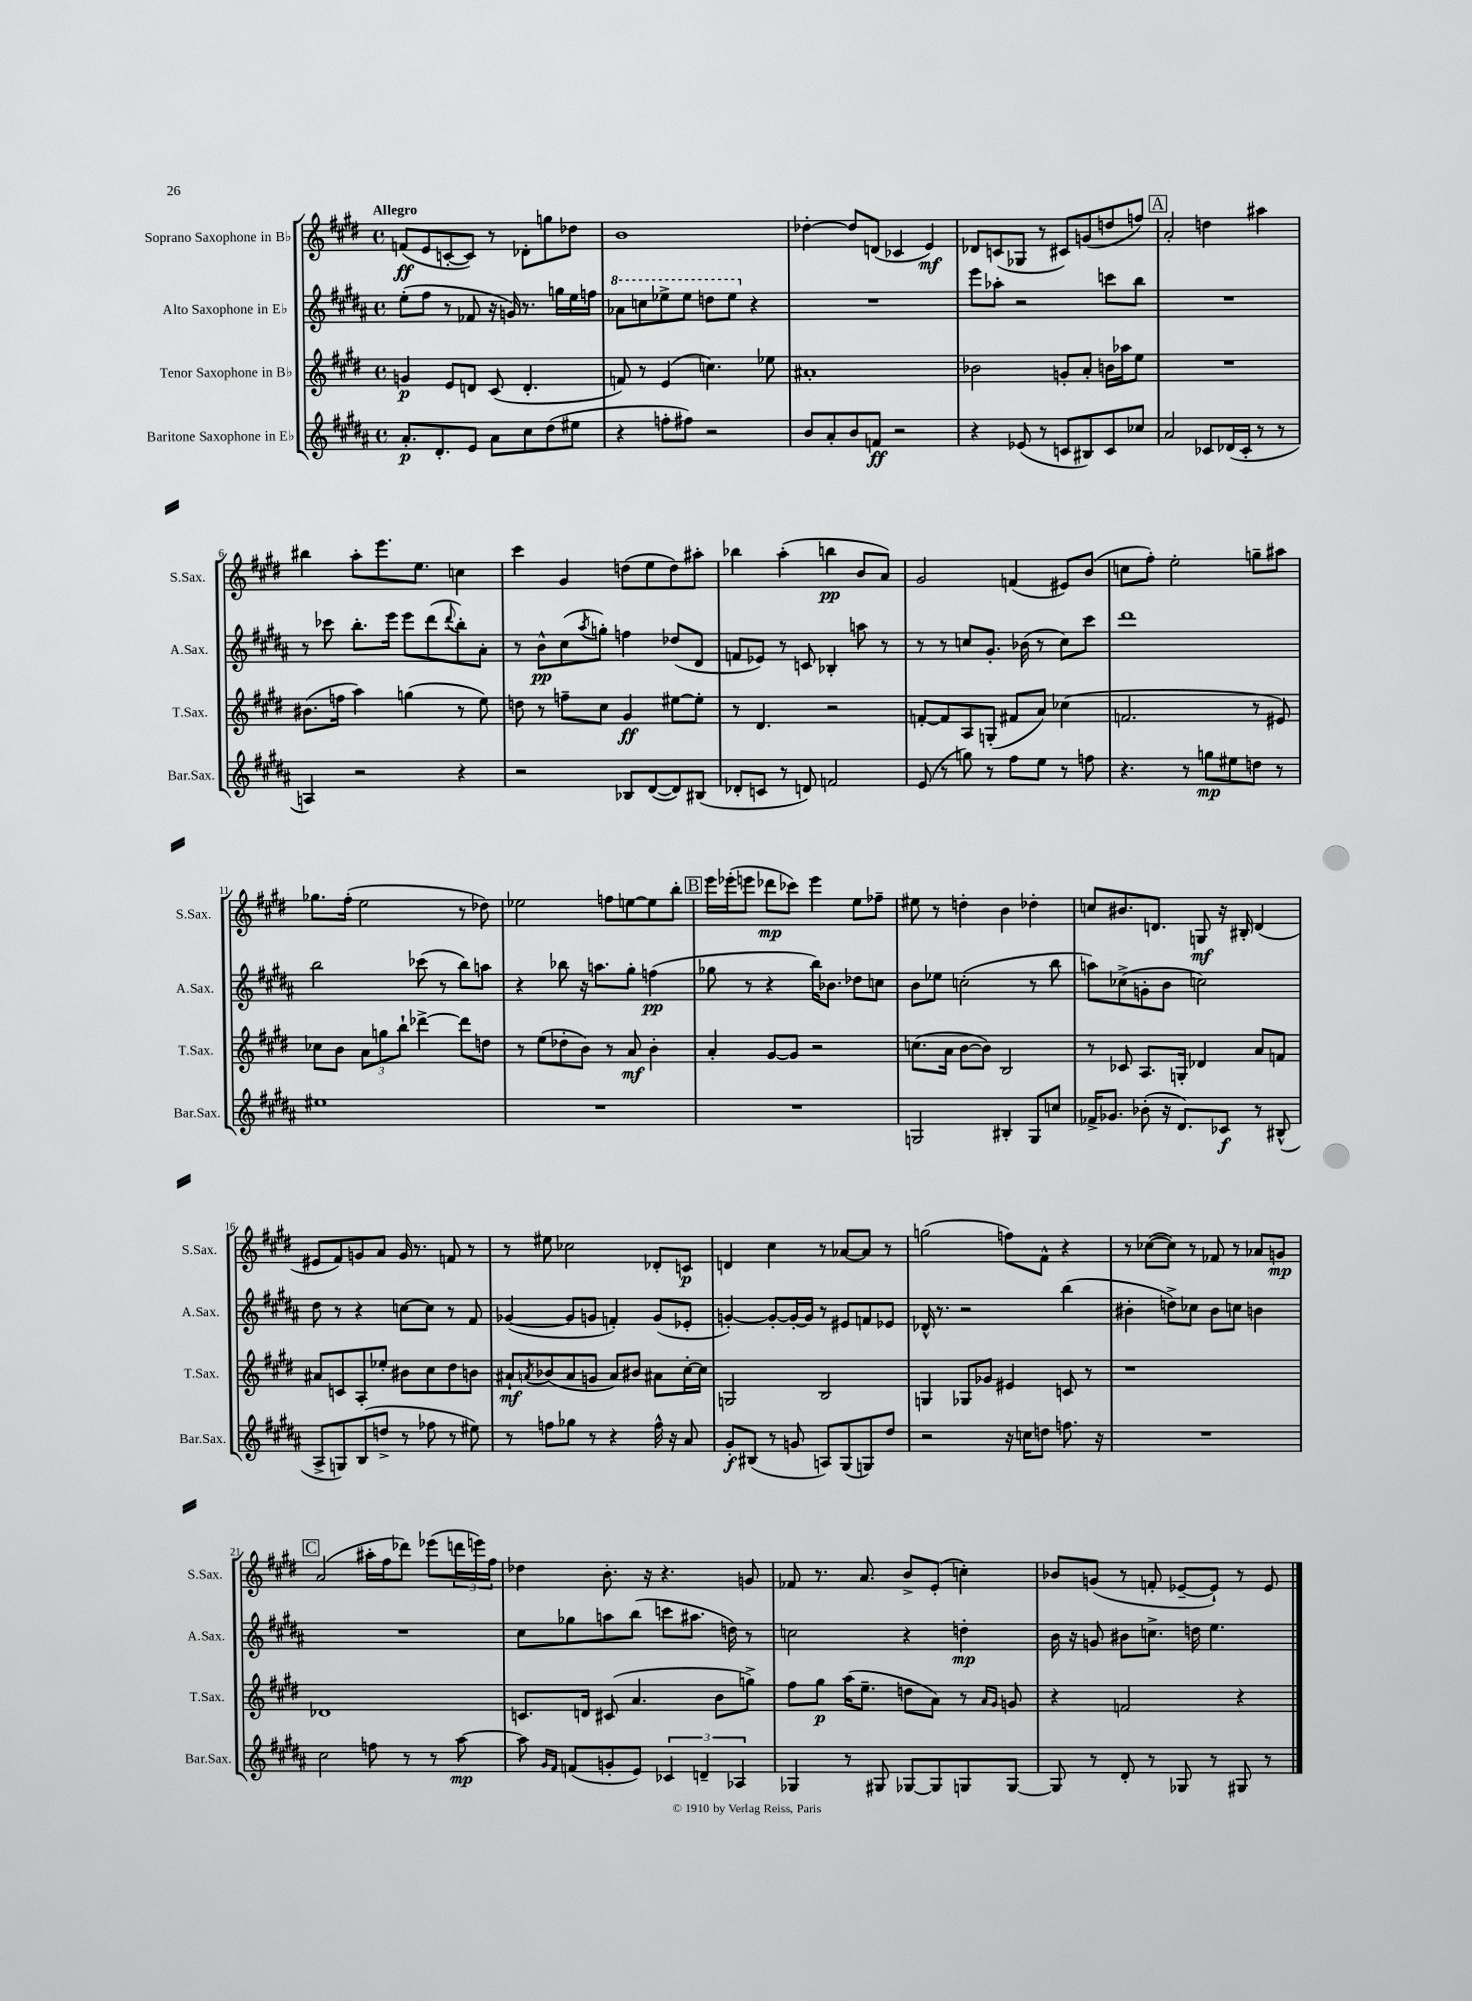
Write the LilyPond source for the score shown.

<<
\new StaffGroup <<
\new Staff = "s0" \with { instrumentName = "Soprano Saxophone in Bb" shortInstrumentName = "S.Sax." } {
    \clef treble \key e \major \defaultTimeSignature \time 4/4 \tempo "Allegro"
    f'8\ff( e'8 c'8~-. c'8) r8 des'8-. g''8 des''8 |
    b'1 |
    des''4~-. des''8 d'8( ces'4 e'4\mf) |
    des'8 c'8( ges8 r8 cis'8) g'8( d''8 f''8) |
    \mark \markup { \box "A" } a'2-. d''4 ais''4 |
    bis''4 a''8-. e'''8. e''8. c''4 |
    cis'''4 gis'4 d''8( e''8 d''8) ais''8-. |
    bes''4 a''4-.( b''4\pp b'8 a'8) |
    gis'2 f'4( eis'8) b'8( |
    c''8 fis''8-.) e''2-. g''8-- ais''8 |
    ges''8. fis''16-.( e''2 r8 des''8) |
    ees''2 f''8 e''8~ e''8 b''8-. |
    \mark \markup { \box "B" } e'''16 ees'''16-.( e'''8 des'''8\mp ces'''8) e'''4 e''8 fes''8-- |
    eis''8 r8 d''4-. b'4 des''4-. |
    c''8 bis'8. d'8. g8\mf r16 bis16-. d'4( |
    eis'8 fis'8) g'8 a'8 g'16 r8. f'8 r8 |
    r8 eis''8 ces''2 des'8-. c'8\p |
    d'4 cis''4 r8 aes'8~ aes'8 r8 |
    g''2( f''8) fis'8-^ r4 |
    r8 ces''8~( ces''8) r8 fes'8 r8 aes'8 g'8\mp |
    \mark \markup { \box "C" } a'2( ais''16-. fis''16 des'''8) ees'''8( \tuplet 3/2 { d'''16 e'''16) fis''16 } |
    des''4 b'8.-. r16 r4. g'8 |
    fes'8 r8. a'8. b'8-> e'8-.( c''4-.) |
    bes'8 g'8( r8 f'8-. ees'8~-- ees'8-!) r8 ees'8 \bar "|." |
}
\new Staff = "s1" \with { instrumentName = "Alto Saxophone in Eb" shortInstrumentName = "A.Sax." } {
    \clef treble \key b \major \defaultTimeSignature \time 4/4
    e''8-.( fis''8 r8 fes'8 r16 g'16) r8. g''16 e''16 f''16 |
    \ottava #1 aes''8 c'''8 ees'''8-> ees'''8 d'''8 ees'''8 \ottava #0 r4 |
    R1 |
    e'''8 aes''8-. r2 c'''8 b''8 |
    \mark \markup { \box "A" } R1 |
    r8 ces'''8 b''8.-. e'''16 e'''8 dis'''8( \appoggiatura { dis'''8 } b''8-.) ais'8-. |
    r8 b'8-^\pp cis''8( \acciaccatura { ais''8 } g''8-.) f''4 des''8( dis'8 |
    f'8 ees'8) r8 c'8 bes4-. a''8 r8 |
    r8 r8 c''8 gis'8.-. bes'16( r8 c''8) cis'''8 |
    dis'''1 |
    b''2 ces'''8( r8 b''8) a''8 |
    r4 bes''8 r16 a''8. gis''8-. f''4\pp( |
    \mark \markup { \box "B" } ges''8 r8 r4 b''16) bes'8. des''8 c''8 |
    b'8 ees''8 c''2-.( r8 b''8 |
    a''8) ces''8->( g'8-. b'8 c''2) |
    dis''8 r8 r4 c''8~ c''8 r8 fis'8 |
    ges'4~( ges'8 g'8 f'4-.) g'8( ees'8-. |
    g'4~-.) g'8~-. g'16~-. g'16 r8 eis'8 f'8 ees'8 |
    des'16-^ r8. r2 b''4( |
    bis'4-. d''8->) ces''8 bis'8 c''8 b'4 |
    \mark \markup { \box "C" } R1 |
    cis''8 ges''8 a''8 b''8( c'''8 ais''8. d''16) r8 |
    c''2 r4 d''4-.\mp |
    b'16 r16 g'8 bis'8 c''8.-> d''16 e''4. \bar "|." |
}
\new Staff = "s2" \with { instrumentName = "Tenor Saxophone in Bb" shortInstrumentName = "T.Sax." } {
    \clef treble \key e \major \defaultTimeSignature \time 4/4
    g'4\p e'8 d'8 cis'8( d'4.-. |
    f'8) r8 e'4( c''4.) ees''8 |
    ais'1-. |
    bes'2 g'8-. a'8-. b'16 aes''16 e''8 |
    \mark \markup { \box "A" } R1 |
    bis'8.( f''16 a''4) g''4( r8 e''8) |
    d''8 r8 f''8-- cis''8 gis'4\ff eis''8~ eis''8-. |
    r8 dis'4. r2 |
    f'8~-. f'8 a8 g8-.( fis'8 a'8) ces''4( |
    f'2. r8 eis'8) |
    ces''8 b'8 \tuplet 3/2 { a'8 g''8 b''8-! } des'''4~-> des'''8 d''8 |
    r8 e''8( des''8-. b'8) r8 a'8\mf b'4-. |
    \mark \markup { \box "B" } a'4-. gis'8~ gis'8 r2 |
    c''8.( a'16 b'8~ b'8) b2 |
    r8 ces'8 a8. g16-. des'4 a'8 f'8 |
    ais'8 c'8 a8-. ees''8-. bis'8 cis''8 dis''8 b'8 |
    ais'8-!\mf \acciaccatura { a'8 } bes'8( a'8 g'8 a'8) bis'8 ais'8 cis''16~-. cis''16 |
    g2 b2 |
    g4 ges8 ges'8 eis'4 c'8 r8 |
    r1 |
    \mark \markup { \box "C" } des'1 |
    c'8. d'16 cis'8( a'4. b'8 g''8->) |
    fis''8 gis''8\p a''16( e''8.-- d''8 a'8) r8 \grace { a'16 gis'16 } g'8 |
    r4 f'2 r4 \bar "|." |
}
\new Staff = "s3" \with { instrumentName = "Baritone Saxophone in Eb" shortInstrumentName = "Bar.Sax." } {
    \clef treble \key b \major \defaultTimeSignature \time 4/4
    ais'8.-.\p dis'8.-. e'8 ais'8 cis''8 dis''8( eis''8 |
    r4 f''8-. fis''8) r2 |
    b'8 ais'8-. b'8 f'8\ff r2 |
    r4 ees'8( r8 c'8 bis8) c'8 ces''8 |
    \mark \markup { \box "A" } ais'2 ces'8 des'16( ces'16-. r8 r8 |
    a4) r2 r4 |
    r2 bes8 dis'8~( dis'8) bis8( |
    des'8-. c'8 r8 d'8) f'2 |
    e'8( r8 g''8) r8 fis''8 e''8 r8 f''8 |
    r4. r8 g''8\mp eis''8 d''8 r8 |
    eis''1 |
    R1 |
    \mark \markup { \box "B" } R1 |
    g2 bis4-. g8 c''8 |
    fes'16-> ges'8. bes'8-.( r16 dis'8.) ces'8\f r8 bis8-^( |
    ais8-> g8) b8( d''8-> r8 fes''8 r8 eis''8) |
    r8 f''8 ges''8 r8 r4 f''16-^ r16 ais'8 |
    gis'8-.\f bis8( r8 g'8 a8) gis8( g8) dis''8 |
    r2 r16 c''16 d''8 f''8. r16 |
    R1 |
    \mark \markup { \box "C" } cis''2 f''8 r8 r8 ais''8~\mp |
    ais''8 \grace { gis'16 fis'16 } f'8( g'8-. e'8) \tuplet 3/2 { ces'4 d'4-- aes4 } |
    ges4 r8 gis8 ges8~ ges8 g8 g8~ |
    g8 r8 dis'8-. r8 ges8 r8 gis8 r8 \bar "|." |
}
>>
>>
